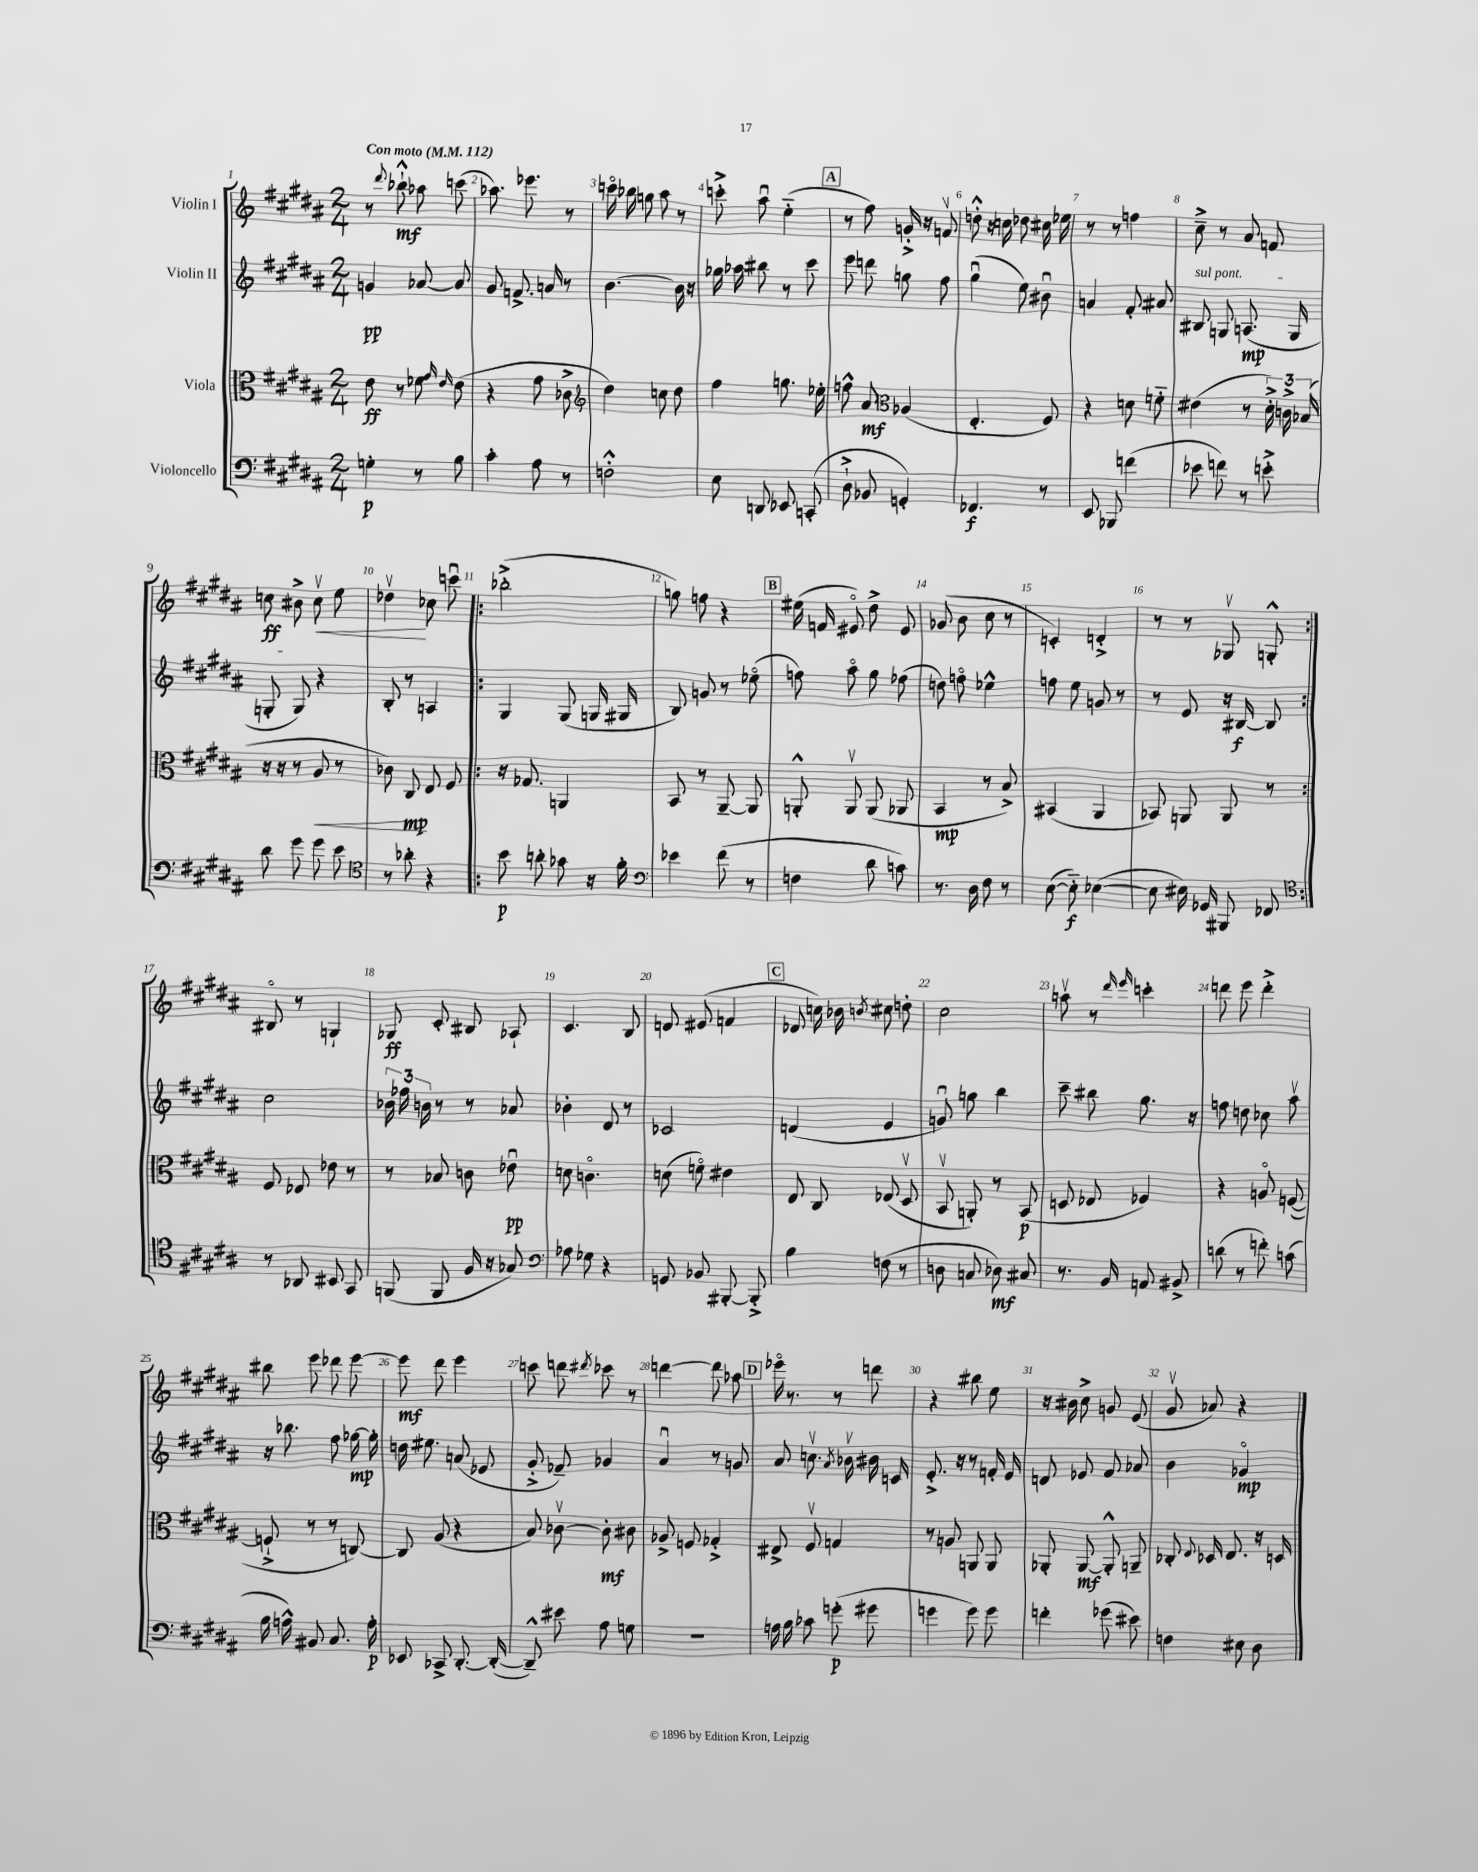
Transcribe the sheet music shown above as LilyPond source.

<<
\new StaffGroup <<
\new Staff = "s0" \with { instrumentName = "Violin I" } {
    \clef treble \key b \major \numericTimeSignature \time 2/4 \tempo "Con moto" 4 = 112
    \autoBeamOff r8 \appoggiatura { dis'''8 } bes''8-!-^\mf aes''8 c'''8( |
    aes''8.) ees'''8. r8 |
    c'''16\flageolet bes''16 g''8 ais''8 r8 |
    c'''8-.-> ais''8\downbow e''4-_( |
    \mark \markup { \box "A" } r8 fis''8) g'16-.-> r16 f'8\upbow |
    d''8-.-^ r16 c''16 des''8 cis''16 ees''16 |
    r8 r8 f''4 |
    cis''8---> r8 ais'8 f'8 |
    c''8\ff bis'8-> c''8\upbow\< e''8 |
    des''4\upbow\! ces''8 c'''8\downbow |
    \repeat volta 2 { bes''2-.->( |
    g''8) f''8 r4 |
    \mark \markup { \box "B" } eis''16( f'16 eis'8\flageolet) dis''8-> eis'8 |
    ges'8( b'8 cis''8 r8 |
    c'4-.) d'4-.-> |
    r8 r8 ges8\upbow g8-.-^ | }
    bis8\flageolet r8 g4-! |
    ges8\ff cis'8-. bis8 aes8-! |
    cis'4. b8 |
    d'8 eis'8( f'4 |
    \mark \markup { \box "C" } des'8 c''16) bes'16 \acciaccatura { b'8 } cis''8 d''8-. |
    cis''2 |
    a''8\upbow r8 \grace { dis'''16 e'''16 } c'''4-. |
    d'''8 e'''8 d'''4-.-> |
    bis''8 e'''8 des'''8 e'''8~ |
    e'''8\mf dis'''8 e'''4 |
    c'''8 d'''8 \acciaccatura { dis'''8 } ces'''8 r8 |
    d'''4~ d'''8 aes''8 |
    \mark \markup { \box "D" } ees'''16\flageolet r8. r8 d'''8 |
    r4 bis''8 e''8 |
    r16 bis'16 cis''8-> g'8 e'8( |
    gis'8\upbow aes'8) r4 \bar "|." |
}
\new Staff = "s1" \with { instrumentName = "Violin II" } {
    \clef treble \key b \major \numericTimeSignature \time 2/4
    \autoBeamOff g'4\pp aes'8~ aes'8 |
    gis'8 f'8.-> a'16 r8 |
    b'4.~ b'16 r16 |
    ges''16 aes''16 bis''8 r8 cis'''8 |
    \mark \markup { \box "A" } e'''8 d'''8 g''8 fis''8 |
    gis''4\downbow( e''8) bis'8\downbow |
    a'4 fis'8-. ais'8 |
    \once \override TextSpanner.bound-details.left.text = \markup { \italic "sul pont." } bis8\startTextSpan g8 a8.\mp( g16 |
    g8-. g8\stopTextSpan) r4 |
    b8-. r8 a4 |
    \repeat volta 2 { gis4 gis8( g16 gis16 |
    b8) g'8 r8 ees''8\flageolet( |
    \mark \markup { \box "B" } f''8) ais''8\flageolet gis''8 fes''8( |
    d''8) f''8\flageolet ees''4-^ |
    f''8 e''8 g'8 r8 |
    r8 e'8 r16 bis16~\f bis8 | }
    cis''2 |
    \tuplet 3/2 { bes'16 fes''16 b'16 } r8 r8 aes'8 |
    bes'4-. dis'8 r8 |
    ces'2 |
    \mark \markup { \box "C" } d'4( e'4 |
    g'8\downbow) g''8 b''4 |
    cis'''8-- bis''8 gis''8. r16 |
    f''8 d''8 ces''8 ais''8\upbow |
    r16 bes''8. fis''8 ges''16~\mp ges''16-. |
    d''16 eis''8. a'8( ees'8 |
    gis'8-.-> fes'8--) ges'4 |
    ais'4\downbow r8 g'8 |
    \mark \markup { \box "D" } ais'8 c''8.\upbow \acciaccatura { ais'8 } bes'16\upbow bis'16 c'16 |
    e'8.-.-> r16 r8 f'16-. e'16 |
    d'8 ees'8 fis'8 aes'8 |
    b'4 ges'4\flageolet\mp \bar "|." |
}
\new Staff = "s2" \with { instrumentName = "Viola" } {
    \clef alto \key b \major \numericTimeSignature \time 2/4
    \autoBeamOff e'8\ff r8 fes'8 \grace { gis'16 e'16 } e'8( |
    r4 gis'8 ces'8-> |
    \clef treble dis''4) c''8 dis''8 |
    fis''4 g''8. ees''16-. |
    \mark \markup { \box "A" } f''8-^ ais'8\mf \clef alto aes4( |
    e4.-. fis8) |
    r4 d'8 f'8-_ |
    eis'4( r8 \tuplet 3/2 { dis'16-.->) c'16-> bes16( } |
    r16 r16 r8 ais8\< r8 |
    ces'8) cis8\mp\! e8 fis8 |
    \repeat volta 2 { r16 ges8. a,4 |
    b,8 r8 ais,8~-- ais,8 |
    \mark \markup { \box "B" } a,8-.-^ a,8\upbow a,8( aes,8 |
    b,4\mp r8 b8->) |
    bis,4( ais,4 |
    bes,8) a,8 a,8 r8 | }
    fis8 ees8 ees'8 r8 |
    r8 bes8 c'8 ees'8\downbow\pp |
    d'8 c'4.\flageolet |
    d'8( f'8\flageolet) eis'4 |
    \mark \markup { \box "C" } e8 cis8 ees8( dis8\upbow |
    b,8\upbow a,8-.) r8 b,8\p( |
    d8 ees8 fes4) |
    r4 a8\flageolet f8~( |
    f8-!-> r8 r8 c8~) |
    c8 ais8( r4 |
    b8) ces'8~\upbow ces'8-.\mf cis'8 |
    aes8-> f8 ges4-.-> |
    \mark \markup { \box "D" } eis8-> fis8\upbow g4 |
    r8 a8 a,8 a,8 |
    aes,8-. aes,8~\mf aes,8-.-^ a,8-- |
    ces8-. \appoggiatura { e8 } des16 e8. r16 d16 \bar "|." |
}
\new Staff = "s3" \with { instrumentName = "Violoncello" } {
    \clef bass \key b \major \numericTimeSignature \time 2/4
    \autoBeamOff g4-.\p r8 b8 |
    cis'4-. ais8 r8 |
    f2-.-^ |
    e8 d,8 ees,8 c,8-.( |
    \mark \markup { \box "A" } dis8-!-> bes,8 g,4-.) |
    fes,4.\f r8 |
    e,8 bes,,8 f'4( |
    ees'8 f'8) r8 e'8-.-> |
    dis'8 gis'8 gis'8 e'8 |
    \clef tenor r8 aes'8-. r4 |
    \repeat volta 2 { b'8\p a'8-. ges'8 r16 fis'16-. |
    \clef bass ees'4 fis'8( r8 |
    \mark \markup { \box "B" } f4 dis'8 c'8) |
    r8. dis16 fis8 r8 |
    e8~( e8-_\f) ees4~( |
    ees8 eis16) ges,16 bis,,8 fes,8 | }
    \clef tenor r8 aes,8 bis,8 gis,8 |
    f,8( f,8 fis16 r16 ges8) |
    \clef bass aes8 ges8 r4 |
    g,8 bes,8 bis,,8~-. bis,,8-.-> |
    \mark \markup { \box "C" } b4 f8( r8 |
    d8 c8 des8\mf) cis8 |
    r8. b,16 a,8 bis,8-> |
    d'8( r8 f'8-.) c'8( |
    b16 a16-^) bis,8 cis8. a16-.\p |
    ees,8 ces,8-> dis,8.~-. dis,16~-.( |
    dis,8---^) eis'8 ais8 g8 |
    r2 |
    \mark \markup { \box "D" } a16 b16 ces'8 g'8-.\p( gis'8 |
    g'4 g'8) g'8 |
    f'4-. ges'8( eis'8) |
    f4 eis8 dis8 \bar "|." |
}
>>
>>
\layout { \context { \Score \override BarNumber.break-visibility = ##(#f #t #t) barNumberVisibility = #all-bar-numbers-visible } }
